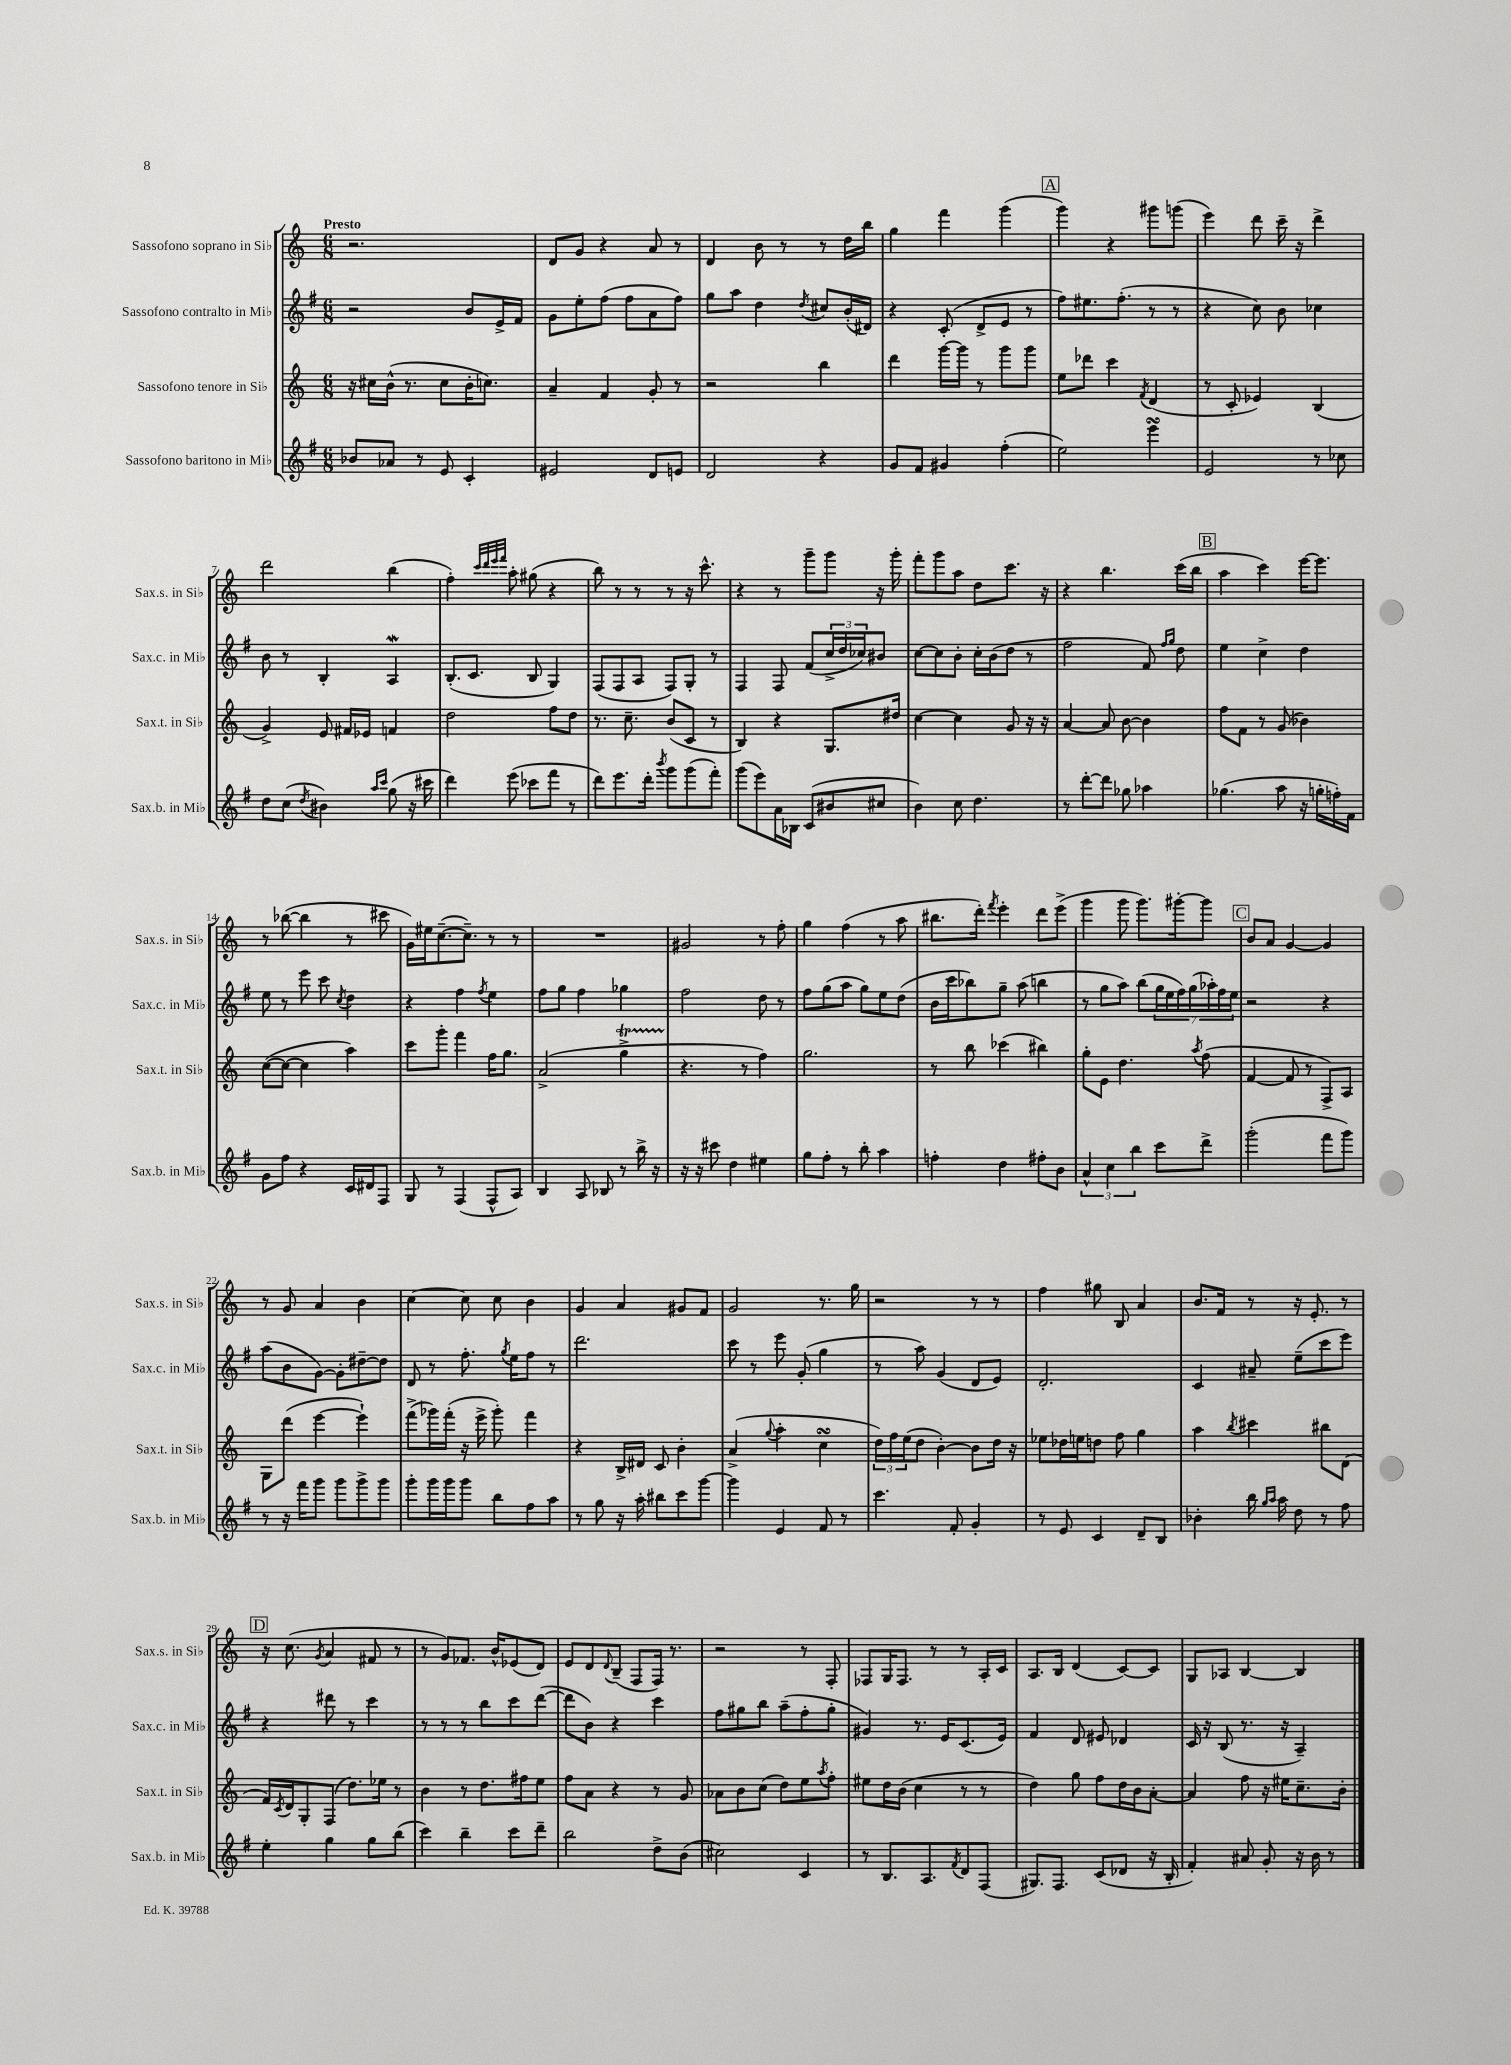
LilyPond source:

<<
\new StaffGroup <<
\new Staff = "s0" \with { instrumentName = "Sassofono soprano in Sib" shortInstrumentName = "Sax.s. in Sib" } {
    \clef treble \key c \major \numericTimeSignature \time 6/8 \tempo "Presto"
    r2. |
    d'8 g'8 r4 a'8 r8 |
    d'4 b'8 r8 r8 d''16 b''16 |
    g''4 f'''4 g'''4( |
    \mark \markup { \box "A" } g'''4) r4 gis'''8 g'''8( |
    e'''4) d'''8 c'''16-- r16 d'''4-> |
    d'''2 b''4( |
    f''4-.) \grace { c'''32 d'''32 e'''32 f'''32 } a''8-. gis''8( r4 |
    b''8) r8 r8 r8 r16 c'''8.-^ |
    r4 r8 g'''8-- g'''8 r16 g'''16-. |
    f'''8-. g'''8 a''8 d''8 c'''8. r16 |
    r4 b''4. c'''16( b''16 |
    \mark \markup { \box "B" } a''4 c'''4) e'''16~ e'''8. |
    r8 bes''8~( bes''4 r8 cis'''8 |
    g'16) eis''16 c''8.~--( c''8.--) r8 r8 |
    R2. |
    gis'2 r8 f''8-. |
    g''4 f''4( r8 a''8 |
    bis''8. d'''16-.) \acciaccatura { f'''8 } e'''4-. d'''8 e'''8->( |
    g'''4 g'''8 g'''8.) gis'''16~-. gis'''8 |
    \mark \markup { \box "C" } b'8 a'8 g'4~ g'4 |
    r8 g'8 a'4 b'4 |
    c''4~ c''8 c''8 b'4 |
    g'4 a'4 gis'8 f'8 |
    g'2 r8. g''16 |
    r2 r8 r8 |
    f''4 gis''8 b8 a'4 |
    b'8. f'16 r8 r16 e'8.-. r8 |
    \mark \markup { \box "D" } r16 c''8.( \acciaccatura { g'8 } a'4 fis'8 r8 |
    r8 g'8) fes'8. b'16-^ ees'8( d'8) |
    e'8 d'8 \appoggiatura { d'8 } b8--( f8 f16) r8. |
    r2 r8 f8-. |
    fes8 g16 fes8. r8 r8 a16-. c'16 |
    a8. b16 d'4( c'8~) c'8 |
    g8 aes8 b4~ b4 \bar "|." |
}
\new Staff = "s1" \with { instrumentName = "Sassofono contralto in Mib" shortInstrumentName = "Sax.c. in Mib" } {
    \clef treble \key g \major \numericTimeSignature \time 6/8
    r2 b'8 e'16-> fis'16 |
    g'8 e''8-. fis''8( fis''8 a'8 fis''8) |
    g''8 a''8 d''4 \acciaccatura { d''8 } cis''8 b'16-.( dis'16) |
    r4 c'8-.( d'8-> e'8 r8 |
    \mark \markup { \box "A" } fis''8) eis''8. fis''8.-.( r8 r8 |
    r4 c''8) b'8 ces''4 |
    b'8 r8 b4-. a4\mordent |
    b8.-.( c'8. b8 g4) |
    fis8( fis8 a8 fis8) g8-. r8 |
    fis4 fis8 fis'8( \tuplet 3/2 { c''16-> d''16 ces''16) } bis'8 |
    c''8~ c''8 b'8-. c''16-. b'16( d''8 r8 |
    fis''2 fis'8) \grace { fis''16 g''16 } d''8 |
    \mark \markup { \box "B" } e''4 c''4-> d''4 |
    e''8 r8 e'''8 c'''8 \acciaccatura { c''8 } d''4 |
    r4 fis''4 \acciaccatura { fis''8 } e''4 |
    fis''8 g''8 fis''4 ges''4 |
    fis''2 d''8 r8 |
    fis''8 g''8( a''8 g''8) e''8 d''8( |
    b'16 c'''16 bes''8) g''8-- a''8( b''4 |
    r8 g''8 a''8) b''8( \tuplet 7/4 { g''16 e''16 fis''16) g''16( aes''16-.) fis''16 e''16 } |
    \mark \markup { \box "C" } r2 r4 |
    a''8( b'8 g'8~) g'8-. dis''8~-- dis''8 |
    d'8 r8 fis''8.-. \acciaccatura { g''8 } e''16 fis''8 r8 |
    d'''2. |
    c'''8 r8 e'''8 g'8-.( g''4 |
    r8 a''8) g'4( d'8 e'8) |
    d'2.-. |
    c'4 ais'8-- e''8--( c'''8 e'''8) |
    \mark \markup { \box "D" } r4 dis'''8 r8 c'''4 |
    r8 r8 r8 b''8 c'''8 d'''8~( |
    d'''8 b'8) r4 c'''4 |
    fis''8 gis''8 b''8 a''8--( fis''8-. gis''8-. |
    gis'4) r8. e'16 c'8.( e'16) |
    fis'4 d'8 eis'8 des'4 |
    c'16 r16 b8( r8. r16 a4--) \bar "|." |
}
\new Staff = "s2" \with { instrumentName = "Sassofono tenore in Sib" shortInstrumentName = "Sax.t. in Sib" } {
    \clef treble \key c \major \numericTimeSignature \time 6/8
    r16 cis''16 b'16-^( r8. cis''8 b'16-. c''8.) |
    a'4-- f'4 g'8-. r8 |
    r2 b''4 |
    d'''4 g'''16~ g'''16 r8 g'''8 g'''8 |
    \mark \markup { \box "A" } e''8 des'''8 c'''4 \acciaccatura { f'8 } d'4( |
    r8 c'8-. ees'4) b4( |
    g'4->) e'8 fis'16 ees'16 f'4 |
    d''2 f''8 d''8 |
    r8. c''8.-- b'8( c'8 r8 |
    b4) r4 g8. dis''16 |
    c''4~ c''4 g'8 r16 r16 |
    a'4~ a'8 b'8~ b'4 |
    \mark \markup { \box "B" } f''8 f'8 r8 g'8( bes'4) |
    c''8~( c''8~ c''4 a''4) |
    c'''8 g'''8-. f'''4 f''16 g''8. |
    a'2->( g''4->\startTrillSpan |
    r4.\stopTrillSpan r8 f''4) |
    g''2. |
    r8 b''8 ces'''4( bis''4) |
    g''8-. e'8 d''4. \acciaccatura { a''8 } f''8( |
    \mark \markup { \box "C" } f'4~ f'8 r8 f8->) a8 |
    g8 d'''8( e'''4~ e'''4-!) |
    f'''8->( ges'''16) f'''16-.( r16 e'''16-> ges'''8-.) f'''4 |
    r4 b16-> dis'16 c'8 b'4-. |
    a'4->( \appoggiatura { g''8 } a''4-. c''4\turn |
    \tuplet 3/2 { d''16) f''16 e''16( } d''8 b'4~-.) b'8 d''16 r16 |
    ees''8 des''16 e''16 d''8 f''8 g''4 |
    a''4 \acciaccatura { b''8 } cis'''4 bis''8 d'8( |
    \mark \markup { \box "D" } f'16) \acciaccatura { c'8 } d'16 g8-. f8( d''8.) ees''16 r8 |
    b'4 r8 d''8. fis''16 e''8 |
    f''8 a'8 r4 r8 g'8 |
    aes'8 b'8 c''8( d''8) e''8 \acciaccatura { a''8 } f''8-. |
    eis''8 d''16 b'16( c''4 r8 r8 |
    d''4) g''8 f''8 d''16 b'16 a'8~-. |
    a'4 f''8 r16 eis''16 c''8.-- b'16-. \bar "|." |
}
\new Staff = "s3" \with { instrumentName = "Sassofono baritono in Mib" shortInstrumentName = "Sax.b. in Mib" } {
    \clef treble \key g \major \numericTimeSignature \time 6/8
    bes'8 aes'8 r8 e'8 c'4-. |
    eis'2 d'8 e'8 |
    d'2 r4 |
    g'8 fis'8 gis'4 fis''4-.( |
    \mark \markup { \box "A" } e''2) e'''4\turn |
    e'2 r8 ces''8 |
    d''8 c''8( \acciaccatura { d''8 } bis'4) \grace { a''16 c'''16 } g''8( r16 cis'''16 |
    d'''4) e'''8( ces'''8 fis'''8 r8 |
    d'''8) e'''8. d'''16-. \acciaccatura { b'''8 } g'''8 g'''8( fis'''8-.) |
    g'''8( e'''8) a'16 bes16 c'8( bis'8 cis''8 |
    b'4) c''8 d''4. |
    r8 d'''8~-. d'''8 ges''8 aes''4 |
    \mark \markup { \box "B" } ges''4.( a''8 r16 g''16-. f''16-.) fis'16 |
    g'8 fis''8 r4 c'16 dis'16 fis8 |
    g8 r8 fis4( fis8-^ a8) |
    b4 a8 bes8 r8 b''16-> r16 |
    r16 r16 cis'''8 d''4 eis''4 |
    g''8 fis''8-. r8 b''8-. a''4 |
    f''4-. d''4 fis''8-. b'8 |
    \tuplet 3/2 { a'4-^ c''4 b''4 } c'''8 d'''8-> |
    \mark \markup { \box "C" } g'''2-.( fis'''8 g'''8) |
    r8 r16 fis'''16 g'''8 g'''8 g'''8-> g'''8 |
    g'''8-. g'''16 g'''16 g'''8 b''8 fis''8 a''8 |
    r8 g''8 r16 a''16-. bis''8 c'''8 g'''8~ |
    g'''4 e'4 fis'8 r8 |
    c'''4. fis'8-. g'4-. |
    r8 e'8 c'4 d'8-- b8 |
    bes'4-. b''16 \grace { g''16 a''16 } a''16 d''8 r8 fis''8 |
    \mark \markup { \box "D" } e''4-. g''4 g''8 b''8( |
    c'''4) b''4-- c'''8 d'''8-- |
    b''2 d''8-> b'8( |
    cis''2) c'4 |
    r8 b8. a8. \acciaccatura { fis'8 } d'8 fis8( |
    gis8.) fis8. c'8( des'8 r16 b16-. |
    fis'4-.) ais'8 g'8-. r16 b'16 r8 \bar "|." |
}
>>
>>
